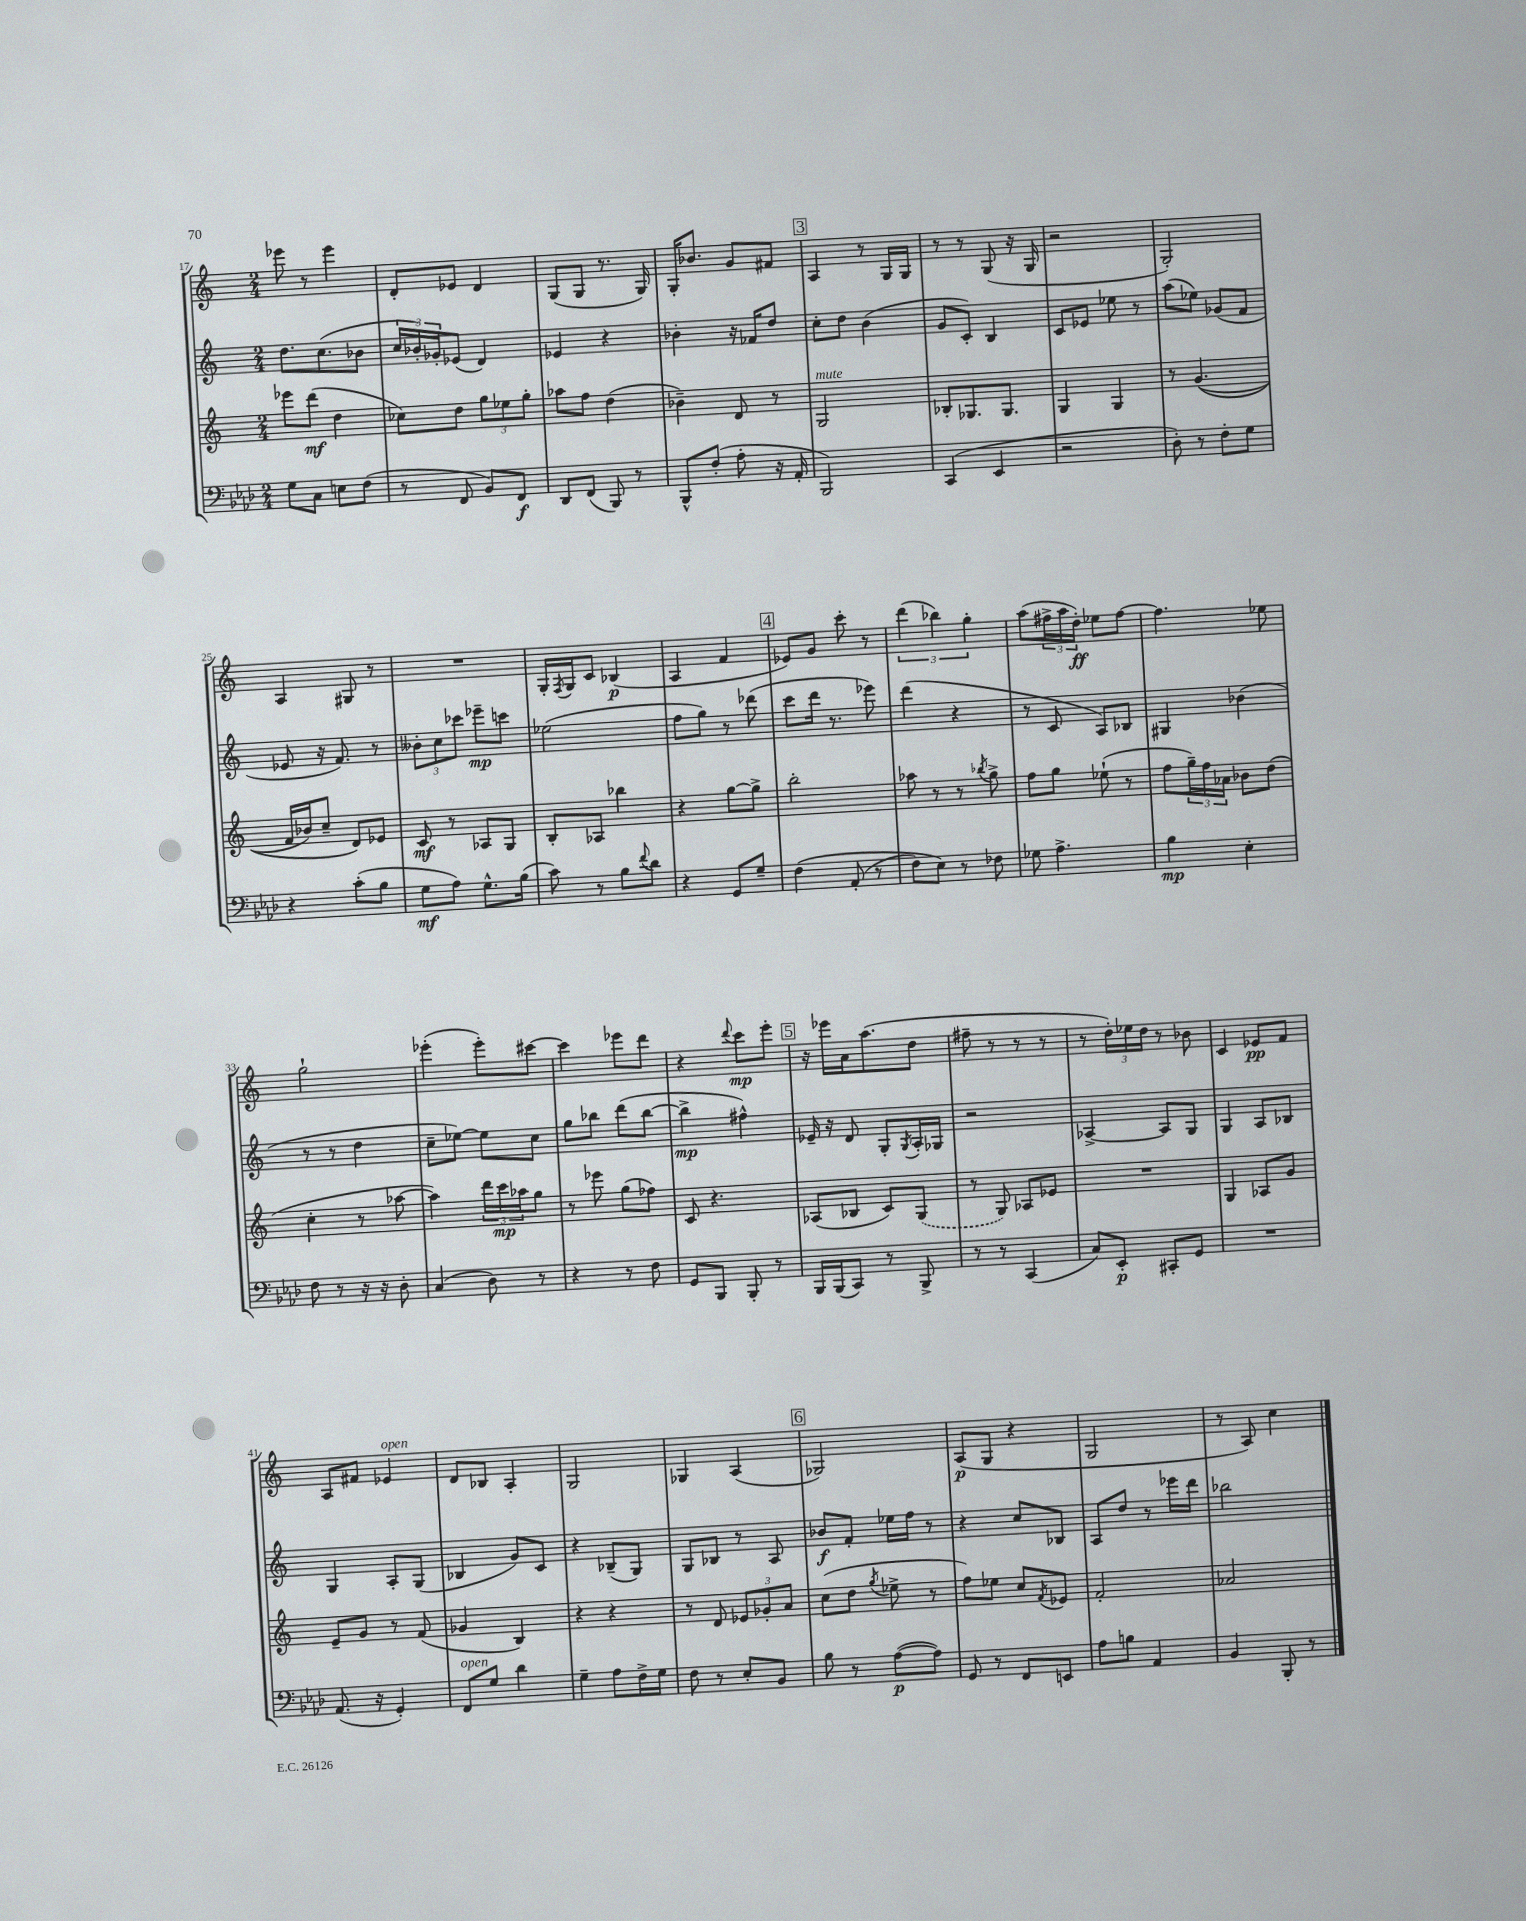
<<
\new StaffGroup <<
\new Staff = "s0" {
    \clef treble \key c \major \numericTimeSignature \time 2/4
    ees'''8 r8 ees'''4 |
    d'8-. ees'8 d'4 |
    g8( g8 r8. g16) |
    g16-. bes'8. g'8 fis'8 |
    \mark \markup { \box "3" } a4 r8 g16 g16 |
    r8 r8 g8( r16 g16 |
    r2 |
    g2-.) |
    a4 gis8 r8 |
    R2 |
    g16-. \acciaccatura { f8 } g16 c'8 bes4\p( |
    a4 f'4 |
    \mark \markup { \box "4" } ees'8) g'8 c'''8-. r8 |
    \tuplet 3/2 { d'''4( bes''4) g''4-. } |
    a''8( \tuplet 3/2 { fis''16-> a''16 d''16-.\ff) } ees''8 fis''8~ |
    fis''4. ees''8 |
    g''2-! |
    ees'''4-.( ees'''8-.) cis'''8~ |
    cis'''4 ees'''8 d'''8 |
    r4 \appoggiatura { d'''8 } c'''8\mp e'''8-. |
    \mark \markup { \box "5" } r16 ees'''16 a'16 a''8.( d''8 |
    fis''8-- r8 r8 r8 |
    r8 \tuplet 3/2 { d''16-.) ees''16 d''16 } r8 bes'8 |
    c'4 ees'8\pp f'8 |
    a8 fis'8 ees'4^\markup { \italic "open" } |
    d'8 bes8 a4-. |
    g2 |
    ges4 a4( |
    \mark \markup { \box "6" } ges2) |
    a8\p( g8 r4 |
    g2 |
    r8 a8) c''4 \bar "|." |
}
\new Staff = "s1" {
    \clef treble \key c \major \numericTimeSignature \time 2/4
    d''8. c''8.( bes'8 |
    \tuplet 3/2 { c''16 bes'16-.) ges'16-. } ees'8( d'4) |
    ees'4 r4 |
    bes'4-. r16 fes'16 d''8 |
    \mark \markup { \box "3" } c''8-. d''8 b'4( |
    g'8 c'8-.) b4 |
    c'8 ees'8 ees''8 r8 |
    a''8( ees''8) ges'8( f'8 |
    ees'8 r16 f'8.) r8 |
    \tuplet 3/2 { beses'8-. c''8 ces'''8 } ees'''8--\mp c'''8 |
    ees''2( |
    f''8 g''8) r8 des'''8( |
    \mark \markup { \box "4" } c'''8 d'''16 r8. ees'''8) |
    d'''4( r4 |
    r8 c'8 a8) bes8 |
    gis4 bes'4( |
    r8 r8 d''4 |
    c''8-- ees''8~) ees''8 c''8 |
    g''8 bes''8 d'''8( bes''8~ |
    bes''4->\mp fis''4-^) |
    \mark \markup { \box "5" } ees'16-- r16 d'8 g8-. \acciaccatura { g8 } a16-. ges16 |
    r2 |
    aes4~-> aes8 g8 |
    g4 a8 bes8 |
    g4 a8-. g8( |
    bes4 g'8) c'8 |
    r4 bes8--( g8) |
    g8 bes8 r8 a8 |
    \mark \markup { \box "6" } bes'8\f f'8-. ees''16 f''16 r8 |
    r4 c''8 bes8 |
    a8 d''8 r8 ees'''16 d'''16 |
    bes''2 \bar "|." |
}
\new Staff = "s2" {
    \clef treble \key c \major \numericTimeSignature \time 2/4
    ees'''8 d'''8\mf( d''4 |
    ces''8) d''8 \tuplet 3/2 { g''8 ees''8 g''8-. } |
    aes''8 f''8 d''4( |
    bes'4--) d'8 r8 |
    \mark \markup { \box "3" } g2^\markup { \italic "mute" } |
    bes8-. ges8. ges8. |
    g4 g4 |
    r8 g'4.(\( |
    f'16 bes'16) c''8-- d'8\) ees'8 |
    c'8\mf r8 aes8 g8 |
    b8-. aes8 bes''4 |
    r4 g''8~ g''8-> |
    \mark \markup { \box "4" } b''2-. |
    aes''8 r8 r8 \acciaccatura { bes''8 } g''8-> |
    f''8 g''8 ees''8-!( r8 |
    f''8 \tuplet 3/2 { g''16--) f''16 aes'16 } bes'8 d''8( |
    c''4-. r8 aes''8~ |
    aes''4) \tuplet 3/2 { d'''16 c'''16\mp aes''16 } g''8 |
    r8 ees'''8 g''8( fes''8) |
    c'8 r4. |
    \mark \markup { \box "5" } aes8( bes8 c'8) \once \slurDashed g8( |
    r8 g8) aes8 ees'8 |
    R2 |
    g4 aes8 g'8 |
    e'8-- g'8 r8 f'8( |
    ges'4 b4) |
    r4 r4 |
    r8 d'8 \tuplet 3/2 { ees'8 ges'8-. a'8 } |
    \mark \markup { \box "6" } c''8( d''8 \acciaccatura { g''8 } ees''8-> r8 |
    f''8) ees''8 c''8 \acciaccatura { f'8 } ees'8 |
    f'2-. |
    aes'2 \bar "|." |
}
\new Staff = "s3" {
    \clef bass \key aes \major \numericTimeSignature \time 2/4
    g8 c8 e8 f8( |
    r8 f,8 bes,8) f,8\f |
    des,8 f,8( bes,,8) r8 |
    bes,,8-^ f8-.( aes8-. r16 aes,16-. |
    \mark \markup { \box "3" } bes,,2) |
    c,4( ees,4 |
    r2 |
    des8-.) r8 f8-. g8 |
    r4 c'8-.( bes8 |
    g8\mf aes8) g8.-^ bes16( |
    c'8) r8 bes8 \appoggiatura { f'8 } des'8 |
    r4 g,8 g8-- |
    \mark \markup { \box "4" } f4\( aes,8-.( r8 |
    f8) ees8\) r8 fes8 |
    ges8 aes4.-> |
    bes4\mp ees4-. |
    f8 r8 r16 r16 des8-. |
    c4( des8) r8 |
    r4 r8 f8 |
    g,8 bes,,8 bes,,8-. r8 |
    \mark \markup { \box "5" } bes,,16 bes,,16( c,8) r8 bes,,8-> |
    r8 r8 c,4( |
    c8) ees,8-.\p cis,8-. g,8 |
    R2 |
    aes,8.( r16 g,4-.) |
    f,8^\markup { \italic "open" } g8 des'4 |
    g4-- aes8 f16-> g16 |
    f8 r8 ees8-. bes,8 |
    \mark \markup { \box "6" } bes8 r8 aes8~\p( aes8) |
    g,8 r8 f,8 e,8 |
    aes8 b8 aes,4 |
    bes,4 bes,,8-. r8 \bar "|." |
}
>>
>>
\layout { \context { \Score currentBarNumber = #17 } }
